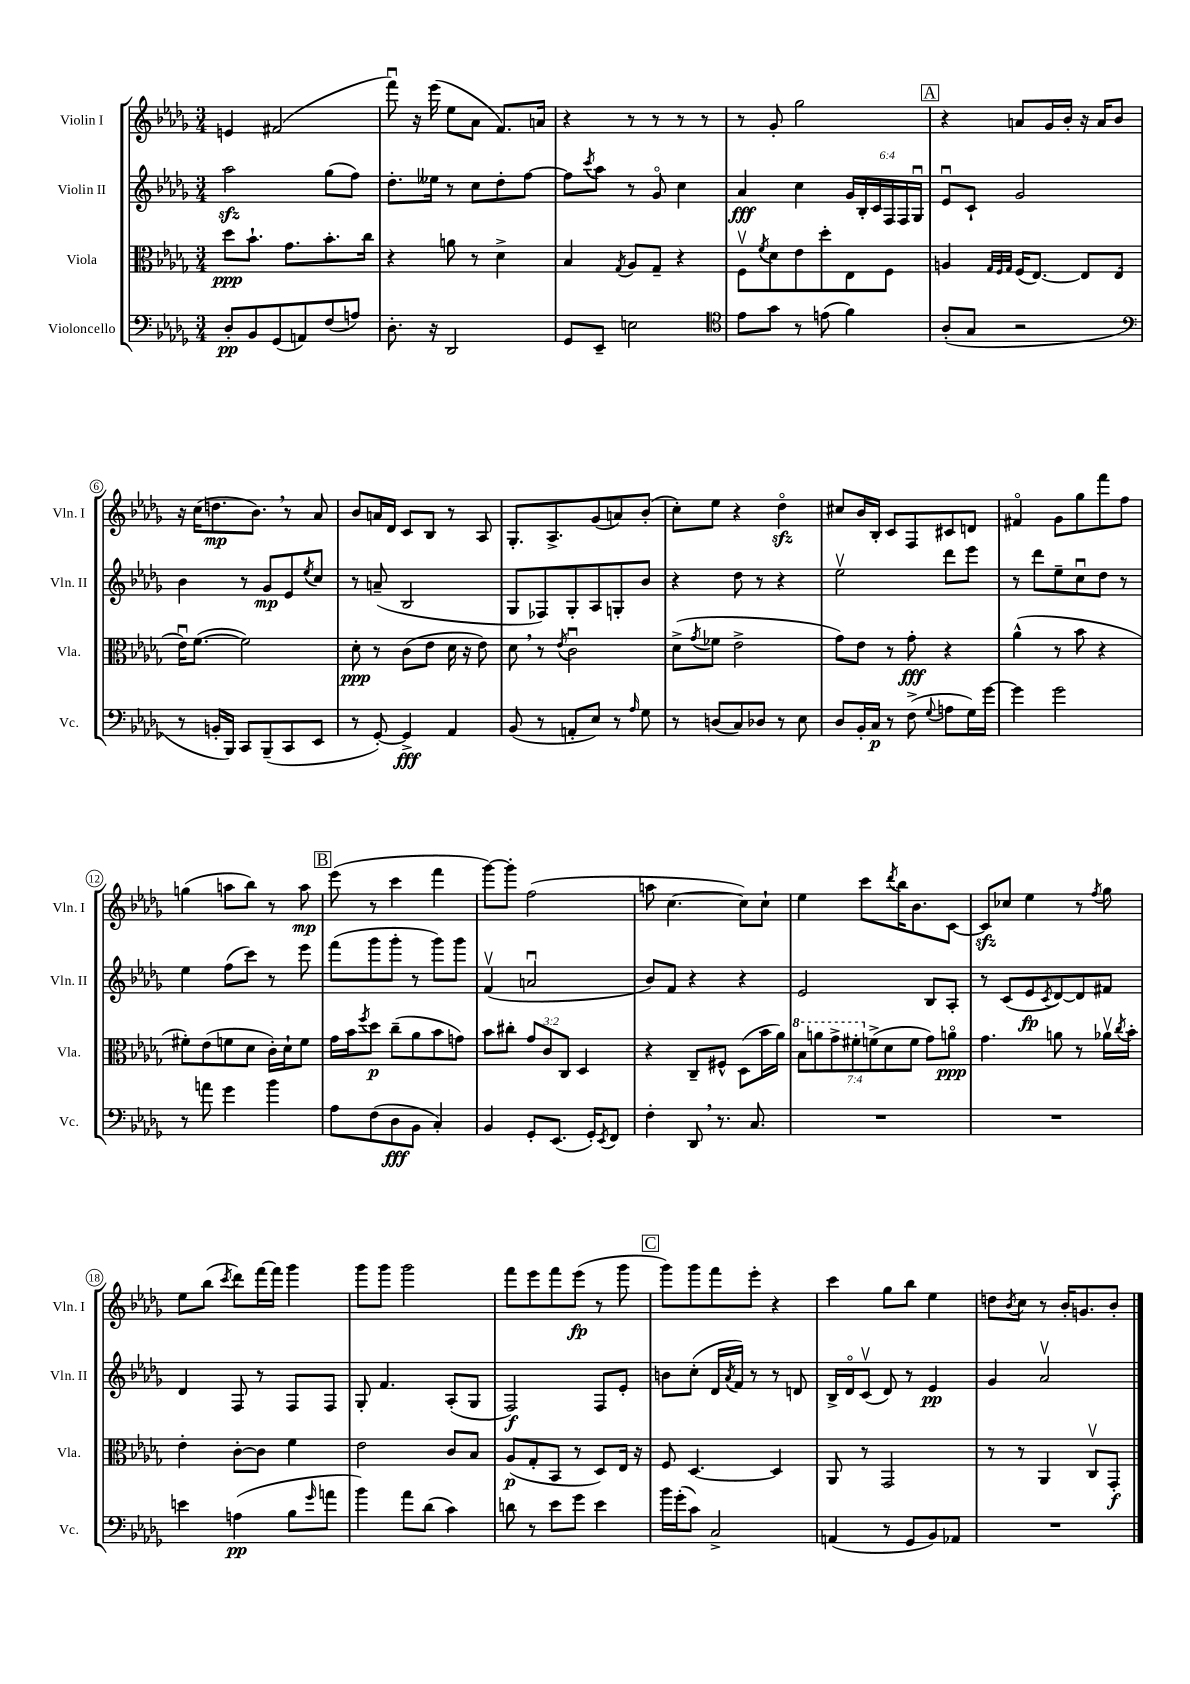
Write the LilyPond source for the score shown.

<<
\new StaffGroup <<
\new Staff = "s0" \with { instrumentName = "Violin I" shortInstrumentName = "Vln. I" } {
    \clef treble \key des \major \numericTimeSignature \time 3/4
    e'4 fis'2( |
    f'''8\downbow) r16 ees'''16( ees''8 aes'8 f'8.) a'16 |
    r4 r8 r8 r8 r8 |
    r8 ges'8-. ges''2 |
    \mark \markup { \box "A" } r4 a'8 ges'16 bes'16-. r16 a'16 bes'8 |
    r16 c''16( d''8.\mp bes'8.) \breathe r8 aes'8 |
    bes'8 a'16 des'16 c'8 bes8 r8 aes8 |
    ges8.-. aes8.-> ges'8( a'8) bes'8-.( |
    c''8-.) ees''8 r4 des''4\flageolet\sfz |
    cis''8 bes'16 bes16-. c'8 f8 cis'8 d'8 |
    fis'4\flageolet ges'8 ges''8 f'''8 f''8 |
    g''4( a''8 bes''8) r8 a''8\mp |
    \mark \markup { \box "B" } ees'''8( r8 c'''4 f'''4 |
    ges'''8~) ges'''8-. f''2( |
    a''8 c''4.~ c''8) c''8-! |
    ees''4 c'''8 \acciaccatura { des'''8 } bes''16 bes'8. c'8~ |
    c'8\sfz ces''8 ees''4 r8 \acciaccatura { f''8 } ges''8 |
    ees''8 bes''8( \acciaccatura { c'''8 } des'''8) f'''16~ f'''16 ges'''4 |
    ges'''8 ges'''8 ges'''2 |
    f'''8 ees'''8 f'''8 ees'''8\fp( r8 ges'''8 |
    \mark \markup { \box "C" } ges'''8) ges'''8 f'''8 ees'''8-. r4 |
    c'''4 ges''8 bes''8 ees''4 |
    d''8 \acciaccatura { bes'8 } c''8 r8 bes'16-. g'8. bes'8-. \bar "|." |
}
\new Staff = "s1" \with { instrumentName = "Violin II" shortInstrumentName = "Vln. II" } {
    \clef treble \key des \major \numericTimeSignature \time 3/4 \override Staff.TupletNumber.text = #tuplet-number::calc-fraction-text
    aes''2\sfz ges''8( f''8) |
    des''8.-. eeses''16 r8 c''8 des''8-. f''8~ |
    f''8 \acciaccatura { c'''8 } aes''8 r8 ges'8\flageolet c''4 |
    aes'4\fff c''4 \tuplet 6/4 { ges'16 bes16-. c'16 f16 f16 ges16\downbow } |
    \mark \markup { \box "A" } ees'8\downbow c'8-! ges'2 |
    bes'4 r8 ges'8\mp ees'8 \acciaccatura { ees''8 } c''8 |
    r8 a'8--( bes2 |
    ges8 fes8) ges8-. aes8 g8-. bes'8 |
    r4 des''8 r8 r4 |
    ees''2\upbow des'''8 ees'''8 |
    r8 des'''8 ees''8-- c''8\downbow des''8 r8 |
    ees''4 f''8( c'''8) r8 ees'''8 |
    \mark \markup { \box "B" } f'''8( ges'''8 ges'''8-. r8 ges'''8) ges'''8 |
    f'4\upbow( a'2\downbow |
    bes'8) f'8 r4 r4 |
    ees'2 bes8 aes8-. |
    r8 c'8( ees'8\fp \acciaccatura { c'8 } des'8~) des'8 fis'8 |
    des'4 f8 r8 f8 f8 |
    ges8-. f'4. aes8-.( ges8 |
    f2\f) f8 ees'8-. |
    \mark \markup { \box "C" } b'8 c''8-.( des'16 \acciaccatura { aes'8 } f'16) r8 r8 d'8 |
    bes16-> des'16\flageolet c'8\upbow( des'8) r8 ees'4\pp |
    ges'4 aes'2\upbow \bar "|." |
}
\new Staff = "s2" \with { instrumentName = "Viola" shortInstrumentName = "Vla." } {
    \clef alto \key des \major \numericTimeSignature \time 3/4 \override Staff.TupletNumber.text = #tuplet-number::calc-fraction-text
    des''8\ppp bes'8.-! ges'8. bes'8.-. c''16 |
    r4 a'8 r8 des'4-> |
    bes4 \acciaccatura { ges8 } aes8 ges8-- r4 |
    f8\upbow \acciaccatura { f'8 } des'8 ees'8 des''8-. ees8 f8 |
    \mark \markup { \box "A" } a4 \grace { ges32 f32 ges32 } f16( ees8.~) ees8 ees8( |
    ees'16\downbow) f'8.~( f'2) |
    des'8-.\ppp r8 c'8( ees'8 des'16 r16 ees'8) |
    des'8 \breathe r8 \acciaccatura { ees'8 } c'2\downbow |
    des'8->( \acciaccatura { ges'8 } fes'8 ees'2-> |
    ges'8) ees'8 r8 ges'8-.\fff r4 |
    aes'4-^( r8 bes'8 r4 |
    fis'8-.) ees'8( f'8 des'8 c'16-.) des'16-! f'8 |
    \mark \markup { \box "B" } ges'16 bes'16 \acciaccatura { f''8 } des''8\p c''8--( aes'8 bes'8 g'8) |
    bes'8 cis''8-. \tuplet 3/2 { ges'8 c'8 c8 } des4 |
    r4 c8-- fis8-^ des8( bes'16 aes'16) |
    \tuplet 7/4 { \ottava #1 bes'8 a''8 ges''8-> fis''8-. \ottava #0 f'!8->( des'8 f'8 } ges'8) a'8\flageolet\ppp |
    ges'4. a'8 r8 aes'16\upbow \acciaccatura { c''8 } bes'16-. |
    ees'4-. c'8~-. c'8 f'4 |
    ees'2 c'8 bes8 |
    aes8\p( ges8-. bes,8 r8 des8) ees16 r16 |
    \mark \markup { \box "C" } f8 des4.~ des4 |
    aes,8 r8 ges,2 |
    r8 r8 aes,4 c8\upbow ges,8-.\f \bar "|." |
}
\new Staff = "s3" \with { instrumentName = "Violoncello" shortInstrumentName = "Vc." } {
    \clef bass \key des \major \numericTimeSignature \time 3/4
    des8-.\pp bes,8 ges,8( a,8) f8( a8) |
    des8.-. r16 des,2 |
    ges,8 ees,8-- e2 |
    \clef tenor ees'8 ges'8 r8 e'8( f'4) |
    \mark \markup { \box "A" } aes8-.( ges8 r2 |
    \clef bass r8 b,16-. bes,,16) c,8 bes,,8--( c,8 ees,8 |
    r8 ges,8~-.) ges,4->\fff aes,4 |
    bes,8( r8 a,8-. ees8) r8 \grace { aes16 } ges8 |
    r8 d8( c8) des8 r8 ees8 |
    des8 bes,16-. c16\p r8 f8->( \appoggiatura { ges8 } a8 ges16) ges'16~ |
    ges'4 ges'2 |
    r8 a'8 ges'4 bes'4 |
    \mark \markup { \box "B" } aes8 f8( des8\fff bes,8 c4-.) |
    bes,4 ges,8-. ees,8.( ges,16-.) \acciaccatura { ees,8 } f,8 |
    f4-. des,8 \breathe r8. c8. |
    R2. |
    R2. |
    e'4 a4\pp( bes8 \grace { ges'16 } a'8 |
    bes'4) aes'8 des'8( c'4) |
    d'8 r8 ees'8 ges'8 ees'4 |
    \mark \markup { \box "C" } bes'16 ges'16-.( c'8) c2-> |
    a,4( r8 ges,8 bes,8) aes,8 |
    R2. \bar "|." |
}
>>
>>
\layout { \context { \Score \override BarNumber.stencil = #(make-stencil-circler 0.1 0.3 ly:text-interface::print) } }
